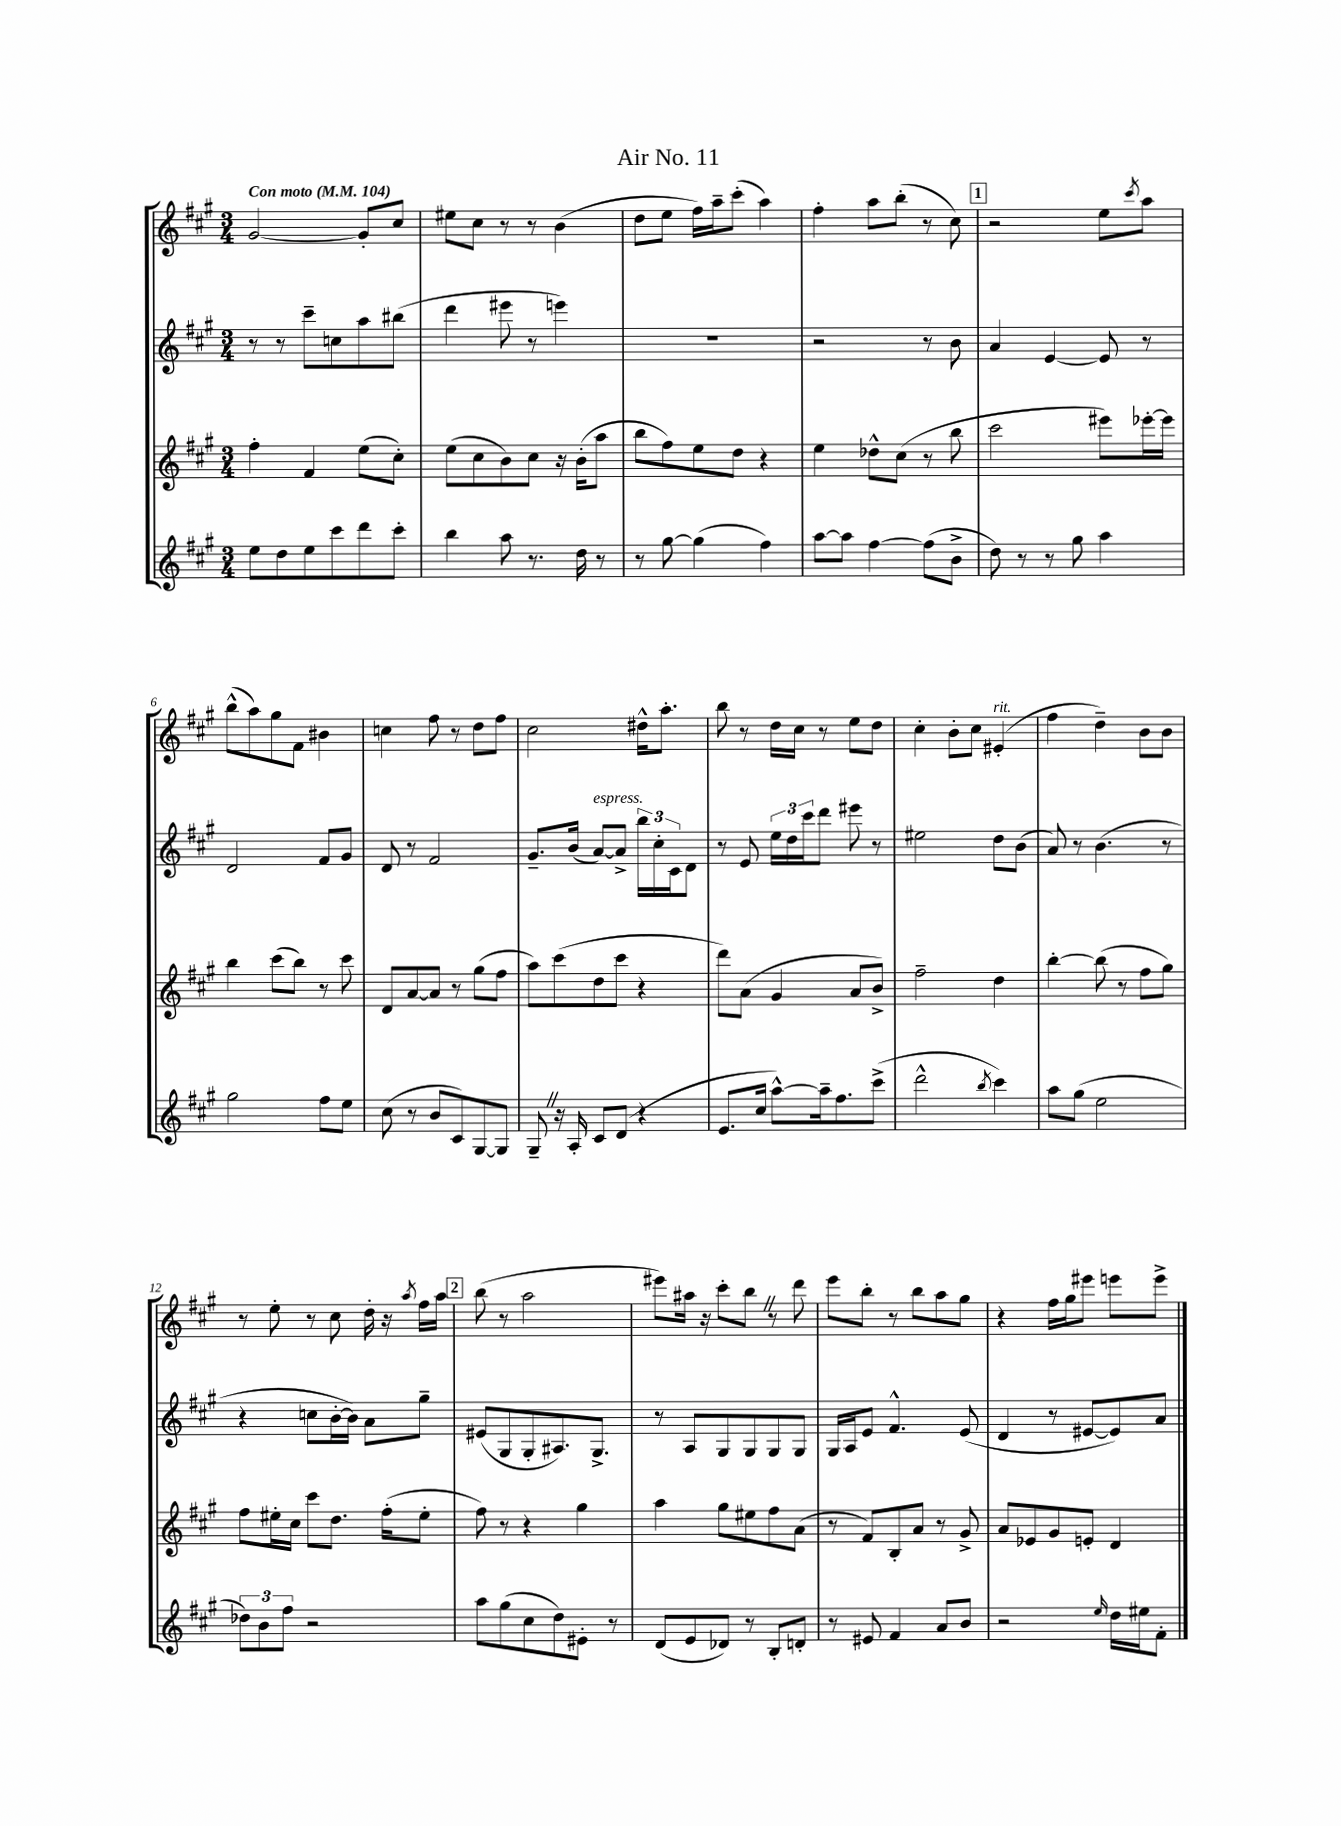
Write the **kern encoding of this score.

**kern	**kern	**kern	**kern
*staff4	*staff3	*staff2	*staff1
*clefG2	*clefG2	*clefG2	*clefG2
*k[f#c#g#]	*k[f#c#g#]	*k[f#c#g#]	*k[f#c#g#]
*M3/4	*M3/4	*M3/4	*M3/4
*MM104	*MM104	*MM104	*MM104
8ee	4ff#'	8r	[2g#
8dd	.	8r	.
8ee	4f#	8ccc#~	.
8ccc#	.	8cc	.
8ddd	(8ee	8aa	8g#']
8ccc#'	8cc#')	(8bb#	8cc#
=	=	=	=
4bb	(8ee	4ddd	8ee#
.	8cc#	.	8cc#
8aa	8b)	8eee#	8r
8.r	8cc#	8r	8r
.	16r	4eee)	(4b
16dd	(16b'	.	.
8r	8aa	.	.
=	=	=	=
8r	8bb	2.r	8dd
[8gg#	8ff#)	.	8ee
(4gg#]	8ee	.	16ff#)
.	.	.	16aa~
.	8dd	.	(8ccc#'
4ff#)	4r	.	4aa)
=	=	=	=
[8aa	4ee	2r	4ff#'
8aa]	.	.	.
[4ff#	8dd-^^	.	8aa
.	(8cc#	.	(8bb'
(8ff#]	8r	8r	8r
8b^	8bb	8b	8cc#)
=	=	=	=
8dd)	2ccc#	4a	2r
8r	.	.	.
8r	.	[4e	.
8gg#	.	.	.
4aa	8eee#)	8e]	8ee
.	.	.	8qccc#
.	[16eee-'	8r	8aa
.	16eee-]	.	.
=	=	=	=
2gg#	4bb	2d	(8bb^^
.	.	.	8aa)
.	(8ccc#	.	8gg#
.	8bb)	.	8f#
8ff#	8r	8f#	4b#
8ee	8ccc#	8g#	.
=	=	=	=
(8cc#	8d	8d	4cc
8r	[8a	8r	.
8b	8a]	2f#	8ff#
8c#)	8r	.	8r
[8G#	(8gg#	.	8dd
8G#]	8ff#	.	8ff#
=	=	=	=
8G#~	8aa)	8.g#~	2cc#
16r	(8ccc#	.	.
16A'	.	(16b	.
8c#	8dd	[8a)	.
(8d	8ccc#	8a^]	.
4r	4r	24bb	16dd#^^
.	.	24cc#'	.
.	.	.	8.aa'
.	.	24c#	.
.	.	8d	.
=	=	=	=
8.e	8ddd)	8r	8bb
.	(8a	8e	8r
16cc#	.	.	.
[8aa^^)	4g#	24ee	16dd
.	.	24dd	.
.	.	.	16cc#
.	.	24ccc#	.
16aa~]	.	8ddd	8r
8.ff#	.	.	.
.	8a	8eee#	8ee
(8ccc#^	8b^)	8r	8dd
=	=	=	=
2ddd^^	2ff#~	2ee#	4cc#'
.	.	.	8b'
.	.	.	8cc#
8qbb	.	.	.
4ccc#)	4dd	8dd	(4e#'
.	.	(8b	.
=	=	=	=
8aa	[4bb'	8a)	4ff#
(8gg#	.	8r	.
2ee	(8bb]	(4.b	4dd~)
.	8r	.	.
.	8ff#	.	8b
.	8gg#)	8r	8b
=	=	=	=
12dd-)	8ff#	4r	8r
12b	.	.	.
.	16ee#'	.	8ee'
12ff#	.	.	.
.	16cc#	.	.
2r	8ccc#	8cc	8r
.	8.dd	[16b'	8cc#
.	.	16b])	.
.	.	8a	16dd'
.	(16ff#'	.	16r
.	.	.	8qaa
.	8ee#'	8gg#~	16ff#
.	.	.	16aa
=	=	=	=
8aa	8ff#)	(8e#	(8bb
(8gg#	8r	8G#	8r
8cc#	4r	8G#'	2aa
8dd)	.	8.A#)	.
8e#'	4gg#	.	.
.	.	8.G#^	.
8r	.	.	.
=	=	=	=
(8d	4aa	8r	8eee#)
8e	.	8A	16aa#
.	.	.	16r
8d-)	8gg#	8G#	8ccc#'
8r	8ee#	8G#	8bb
8B'	8ff#	8G#	8r
8d'	(8a	8G#	8ddd
=	=	=	=
8r	8r	16G#	8eee
.	.	16A	.
8e#	8f#)	8e	8bb'
4f#	8B'	4.f#^^	8r
.	8a	.	8bb
8a	8r	.	8aa
8b	8g#^	(8e	8gg#
=	=	=	=
2r	8a	4d	4r
.	8e-	.	.
.	8g#	8r	16ff#
.	.	.	16gg#
.	8e'	[8e#	8eee#
16qqee	.	.	.
16dd	4d	8e#])	8eee
16ee#	.	.	.
8f#'	.	8a	8eee^
==	==	==	==
*-	*-	*-	*-
